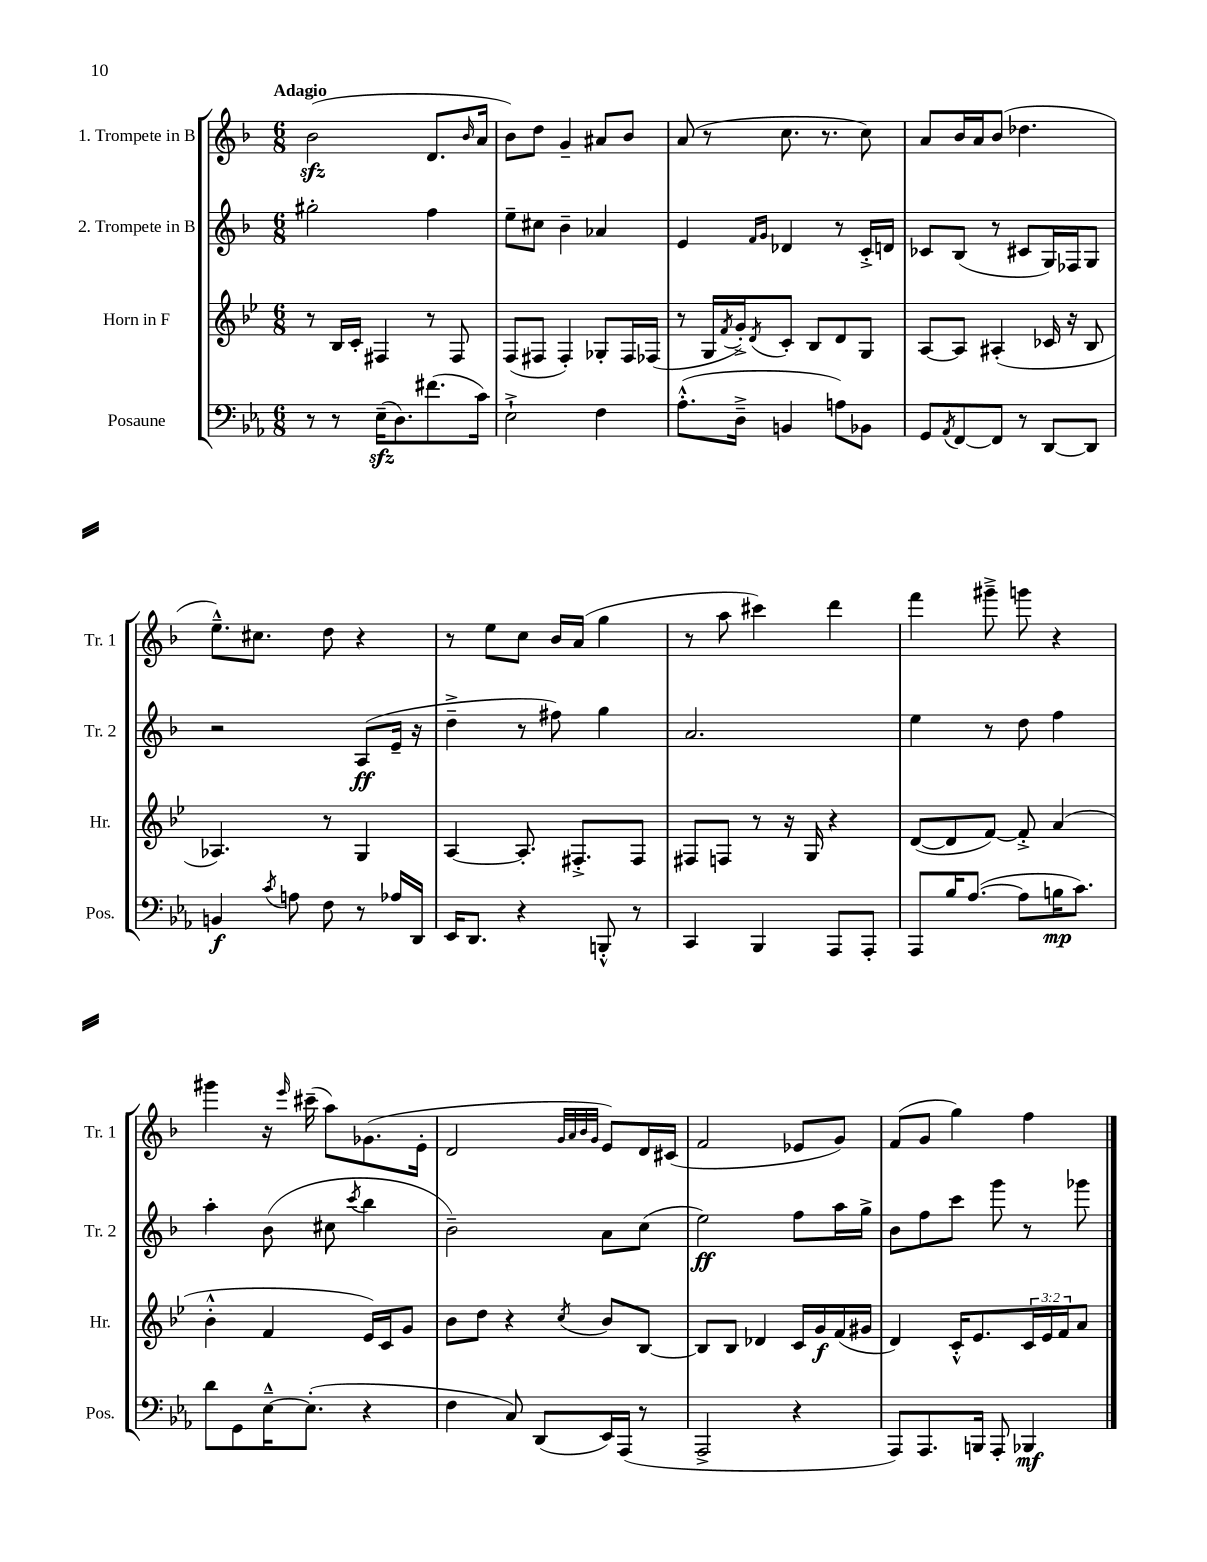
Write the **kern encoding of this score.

**kern	**dynam	**kern	**dynam	**kern	**dynam	**kern
*part4	*part4	*part3	*part3	*part2	*part2	*part1
*staff4	*staff4	*staff3	*staff3	*staff2	*staff2	*staff1
*I"Posaune	*	*I"Horn in F	*	*I"2. Trompete in B	*	*I"1. Trompete in B
*I'Pos.	*	*I'Hr.	*	*I'Tr. 2	*	*I'Tr. 1
*clefF4	*	*clefG2	*	*clefG2	*	*clefG2
*k[b-e-a-]	*	*k[b-e-]	*	*k[b-]	*	*k[b-]
*M6/8	*	*M6/8	*	*M6/8	*	*M6/8
=1	=1	=1	=1	=1	=1	=1
!	!	!	!	!	!	!LO:TX:a:B:t=Adagio
8r	.	8r	.	2gg#X'\	.	(2b-zz\
8r	.	16B-/LL	.	.	.	.
.	.	16c'/JJ	.	.	.	.
(16E-zz~\KL	.	4F#X/	.	.	.	.
8.D\)	.	.	.	.	.	.
(8.f#X\	.	8r	.	4ff\	.	8.d/L
.	.	8F#/	.	.	.	.
.	.	.	.	.	.	16qqb-/
16c\Jk)	.	.	.	.	.	16a/Jk
=2	=2	=2	=2	=2	=2	=2
2E-`^\	.	(8F/L	.	8ee~\L	.	8b-\L)
.	.	8F#X/J	.	8cc#X\J	.	8dd\J
.	.	4F#'/)	.	4b-~\	.	4g~/
4F\	.	8G-X'/L	.	4a-X/	.	8a#X/L
.	.	16F#/L	.	.	.	8b-/J
.	.	(16F-X/JJ	.	.	.	.
=3	=3	=3	=3	=3	=3	=3
(8.A-'^^\L	.	8r	.	4e/	.	(8a/
.	.	16G/LL	.	.	.	8r
.	.	8qf/	.	.	.	.
16D~^\Jk	.	16g'^/J)	.	.	.	.
.	.	.	.	16qqf/LL	.	.
.	.	8qd/	.	16qqg/JJ	.	.
4BBn/	.	8c'/J	.	4d-X/	.	8.cc\
.	.	8B-/L	.	.	.	.
.	.	.	.	.	.	8.r
8An\L)	.	8d/	.	8r	.	.
8BB-X\J	.	8G/J	.	16c'^/LL	.	8cc\)
.	.	.	.	16dn/JJ	.	.
=4	=4	=4	=4	=4	=4	=4
8GG/L	.	[8A/L	.	8c-X/L	.	8a/L
8qAA-/	.	.	.	.	.	.
[8FF/	.	8A/J]	.	(8B-/J	.	16b-/L
.	.	.	.	.	.	16a/J
8FF/J]	.	(4A#X'/	.	8r	.	(8b-/J
8r	.	.	.	8c#X/L	.	4.dd-X\
[8DD/L	.	16c-X/	.	16G/L)	.	.
.	.	16r	.	16F-X/J	.	.
8DD/J]	.	8B-/	.	8G/J	.	.
!!LO:LB:g=z
=5	=5	=5	=5	=5	=5	=5
4BBn/	f	4.A-X/)	.	2r	.	8.ee~^^\L)
.	.	.	.	.	.	8.cc#X\J
8qc/	.	.	.	.	.	.
8An\	.	.	.	.	.	.
8F\	.	8r	.	.	.	8dd\
8r	.	4G/	.	(8A/L	ff	4r
16A-X/LL	.	.	.	16e~/Jk	.	.
16DD/JJ	.	.	.	16r	.	.
=6	=6	=6	=6	=6	=6	=6
16EE-/KL	.	[4A/	.	4dd~^\	.	8r
8.DD/J	.	.	.	.	.	.
.	.	.	.	.	.	8ee\L
4r	.	8.A'/]	.	8r	.	8cc\J
.	.	.	.	8ff#X\)	.	16b-/LL
.	.	8.F#X'^/L	.	.	.	(16a/JJ
8BBBn'^^/	.	.	.	4gg\	.	4gg\
8r	.	8F#/J	.	.	.	.
=7	=7	=7	=7	=7	=7	=7
4CC/	.	8F#X/L	.	2.a/	.	8r
.	.	8Fn/J	.	.	.	8aa\
4BBB-/	.	8r	.	.	.	4ccc#X\)
.	.	16r	.	.	.	.
.	.	16G/	.	.	.	.
8AAA-/L	.	4r	.	.	.	4ddd\
8AAA-'/J	.	.	.	.	.	.
=8	=8	=8	=8	=8	=8	=8
8AAA-/L	.	([8d/L	.	4ee\	.	4fff\
16B-/K	.	8d/]	.	.	.	.
([8.A-/J	.	.	.	.	.	.
.	.	[8f/J)	.	8r	.	8ggg#X~^\
8A-\L]	.	8f'^/]	.	8dd\	.	8gggn\
16Bn\K	mp	(4a/	.	4ff\	.	4r
8.c\J)	.	.	.	.	.	.
!!LO:LB:g=z
=9	=9	=9	=9	=9	=9	=9
8d\L	.	4b-'^^\	.	4aa'\	.	4ggg#X\
8GG\	.	.	.	.	.	.
[16E-~^^\K	.	4f/	.	(8b-\	.	16r
.	.	.	.	.	.	16qqeee/
(8.E-'\J]	.	.	.	.	.	(16ccc#X~\
.	.	.	.	8cc#X\	.	8aa\L)
.	.	.	.	8qccc/	.	.
4r	.	16e-/LL)	.	4bb-\	.	(8.g-X\
.	.	16c/J	.	.	.	.
.	.	8g/J	.	.	.	.
.	.	.	.	.	.	16e'\Jk
=10	=10	=10	=10	=10	=10	=10
4F\	.	8b-\L	.	2b-~\)	.	2d/
.	.	8dd\J	.	.	.	.
8C/)	.	4r	.	.	.	.
(8DD/L	.	.	.	.	.	.
.	.	.	.	.	.	32qqg/LLL
.	.	.	.	.	.	32qqa/
.	.	.	.	.	.	32qqb-/
.	.	8qcc/	.	.	.	32qqg/JJJ
16EE-/L)	.	8b-/L	.	8a\L	.	8e/L)
(16AAA-/JJ	.	.	.	.	.	.
8r	.	[8B-/J	.	(8cc\J	.	16d/L
.	.	.	.	.	.	(16c#X/JJ
=11	=11	=11	=11	=11	=11	=11
2AAA-^/	.	8B-/L]	.	2ee\)	ff	2f/
.	.	8B-/J	.	.	.	.
.	.	4d-X/	.	.	.	.
4r	.	16c/LL	.	8ff\L	.	8e-X/L
.	.	16g/	f	.	.	.
.	.	(16f/	.	16aa\L	.	8g/J)
.	.	16g#X/JJ	.	16gg^\JJ	.	.
=12	=12	=12	=12	=12	=12	=12
8AAA-/L)	.	4d/)	.	8b-\L	.	(8f/L
8.AAA-/	.	.	.	8ff\	.	8g/J
.	.	16c'^^/KL	.	8ccc\J	.	4gg\)
16BBBn/Jk	.	8.e-/	.	.	.	.
8AAA-'/	.	.	.	8ggg\	.	.
4BBB-X/	mf	24c/L	.	8r	.	4ff\
.	.	24e-/	.	.	.	.
.	.	24f/J	.	.	.	.
.	.	8a/J	.	8ggg-X\	.	.
==	==	==	==	==	==	==
*-	*-	*-	*-	*-	*-	*-
